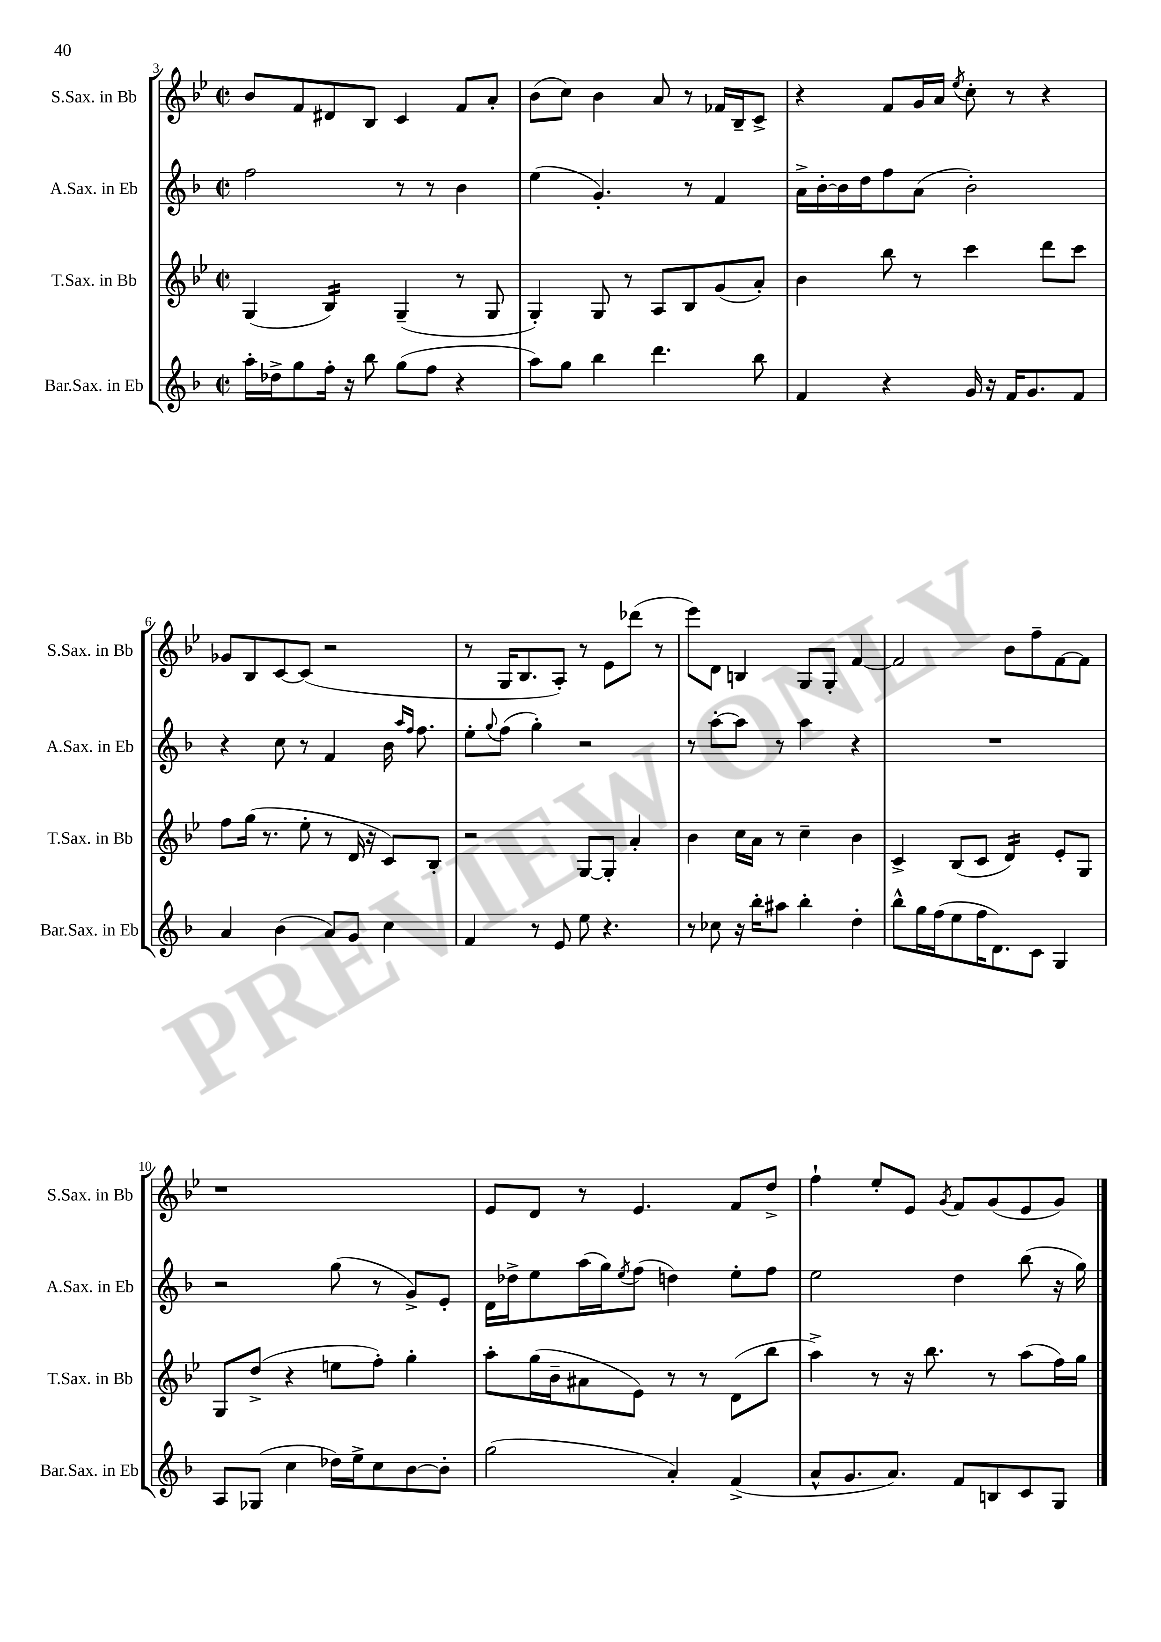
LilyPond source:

<<
\new StaffGroup <<
\new Staff = "s0" \with { instrumentName = "S.Sax. in Bb" shortInstrumentName = "S.Sax. in Bb" } {
    \clef treble \key bes \major \defaultTimeSignature \time 2/2
    bes'8 f'8 dis'8 bes8 c'4 f'8 a'8-. |
    bes'8( c''8) bes'4 a'8 r8 fes'16 bes16-- c'8-> |
    r4 f'8 g'16 a'16 \acciaccatura { ees''8 } c''8-. r8 r4 |
    ges'8 bes8 c'8~ c'8( r2 |
    r8 g16 bes8. a8-.) r8 ees'8 des'''8( r8 |
    ees'''8) d'8 b4 g8 g8-. f'4~ |
    f'2 bes'8 f''8-- f'8~ f'8 |
    r1 |
    ees'8 d'8 r8 ees'4. f'8 d''8-> |
    f''4-! ees''8-. ees'8 \acciaccatura { g'8 } f'8 g'8( ees'8 g'8) \bar "|." |
}
\new Staff = "s1" \with { instrumentName = "A.Sax. in Eb" shortInstrumentName = "A.Sax. in Eb" } {
    \clef treble \key f \major \defaultTimeSignature \time 2/2
    f''2 r8 r8 bes'4 |
    e''4( g'4.-.) r8 f'4 |
    a'16-> bes'16~-. bes'16 d''16 f''8 a'8( bes'2-.) |
    r4 c''8 r8 f'4 bes'16 \grace { a''16 f''16 } f''8. |
    e''8-. \appoggiatura { g''8 } f''8( g''4-.) r2 |
    r8 a''8~-. a''8 r8 a''4 r4 |
    R1 |
    r2 g''8( r8 g'8->) e'8-. |
    d'16 des''16-> e''8 a''16( g''16) \acciaccatura { e''8 } f''8( d''4) e''8-. f''8 |
    e''2 d''4 bes''8( r16 g''16) \bar "|." |
}
\new Staff = "s2" \with { instrumentName = "T.Sax. in Bb" shortInstrumentName = "T.Sax. in Bb" } {
    \clef treble \key bes \major \defaultTimeSignature \time 2/2
    g4( bes4:16) g4--( r8 g8 |
    g4-.) g8 r8 a8 bes8 g'8( a'8-.) |
    bes'4 bes''8 r8 c'''4 d'''8 c'''8 |
    f''8 g''16( r8. ees''8-. r8 d'16 r16 c'8) bes8-. |
    r2 g8~ g8-. a'4-. |
    bes'4 c''16 a'16 r8 c''4-- bes'4 |
    c'4-> bes8( c'8 d'4:16) ees'8-. g8 |
    g8 d''8->( r4 e''8 f''8-.) g''4-. |
    a''8-. g''16( bes'16-- ais'8 ees'8) r8 r8 d'8( bes''8 |
    a''4->) r8 r16 bes''8. r8 a''8( f''16) g''16 \bar "|." |
}
\new Staff = "s3" \with { instrumentName = "Bar.Sax. in Eb" shortInstrumentName = "Bar.Sax. in Eb" } {
    \clef treble \key f \major \defaultTimeSignature \time 2/2
    a''16-. des''16-> g''8 f''16-. r16 bes''8 g''8( f''8 r4 |
    a''8) g''8 bes''4 d'''4. bes''8 |
    f'4 r4 g'16 r16 f'16 g'8. f'8 |
    a'4 bes'4( a'8) g'8 c''4 |
    f'4 r8 e'8 e''8 r4. |
    r8 ces''8 r16 bes''16-. ais''8 bes''4-. d''4-. |
    bes''8-^ g''16 f''16( e''8 f''16 d'8.) c'8 g4 |
    a8 ges8( c''4 des''16) e''16-> c''8 bes'8~ bes'8-. |
    g''2( a'4-.) f'4->( |
    a'8-^ g'8. a'8.) f'8 b8 c'8 g8 \bar "|." |
}
>>
>>
\layout { \context { \Score currentBarNumber = #3 } }
